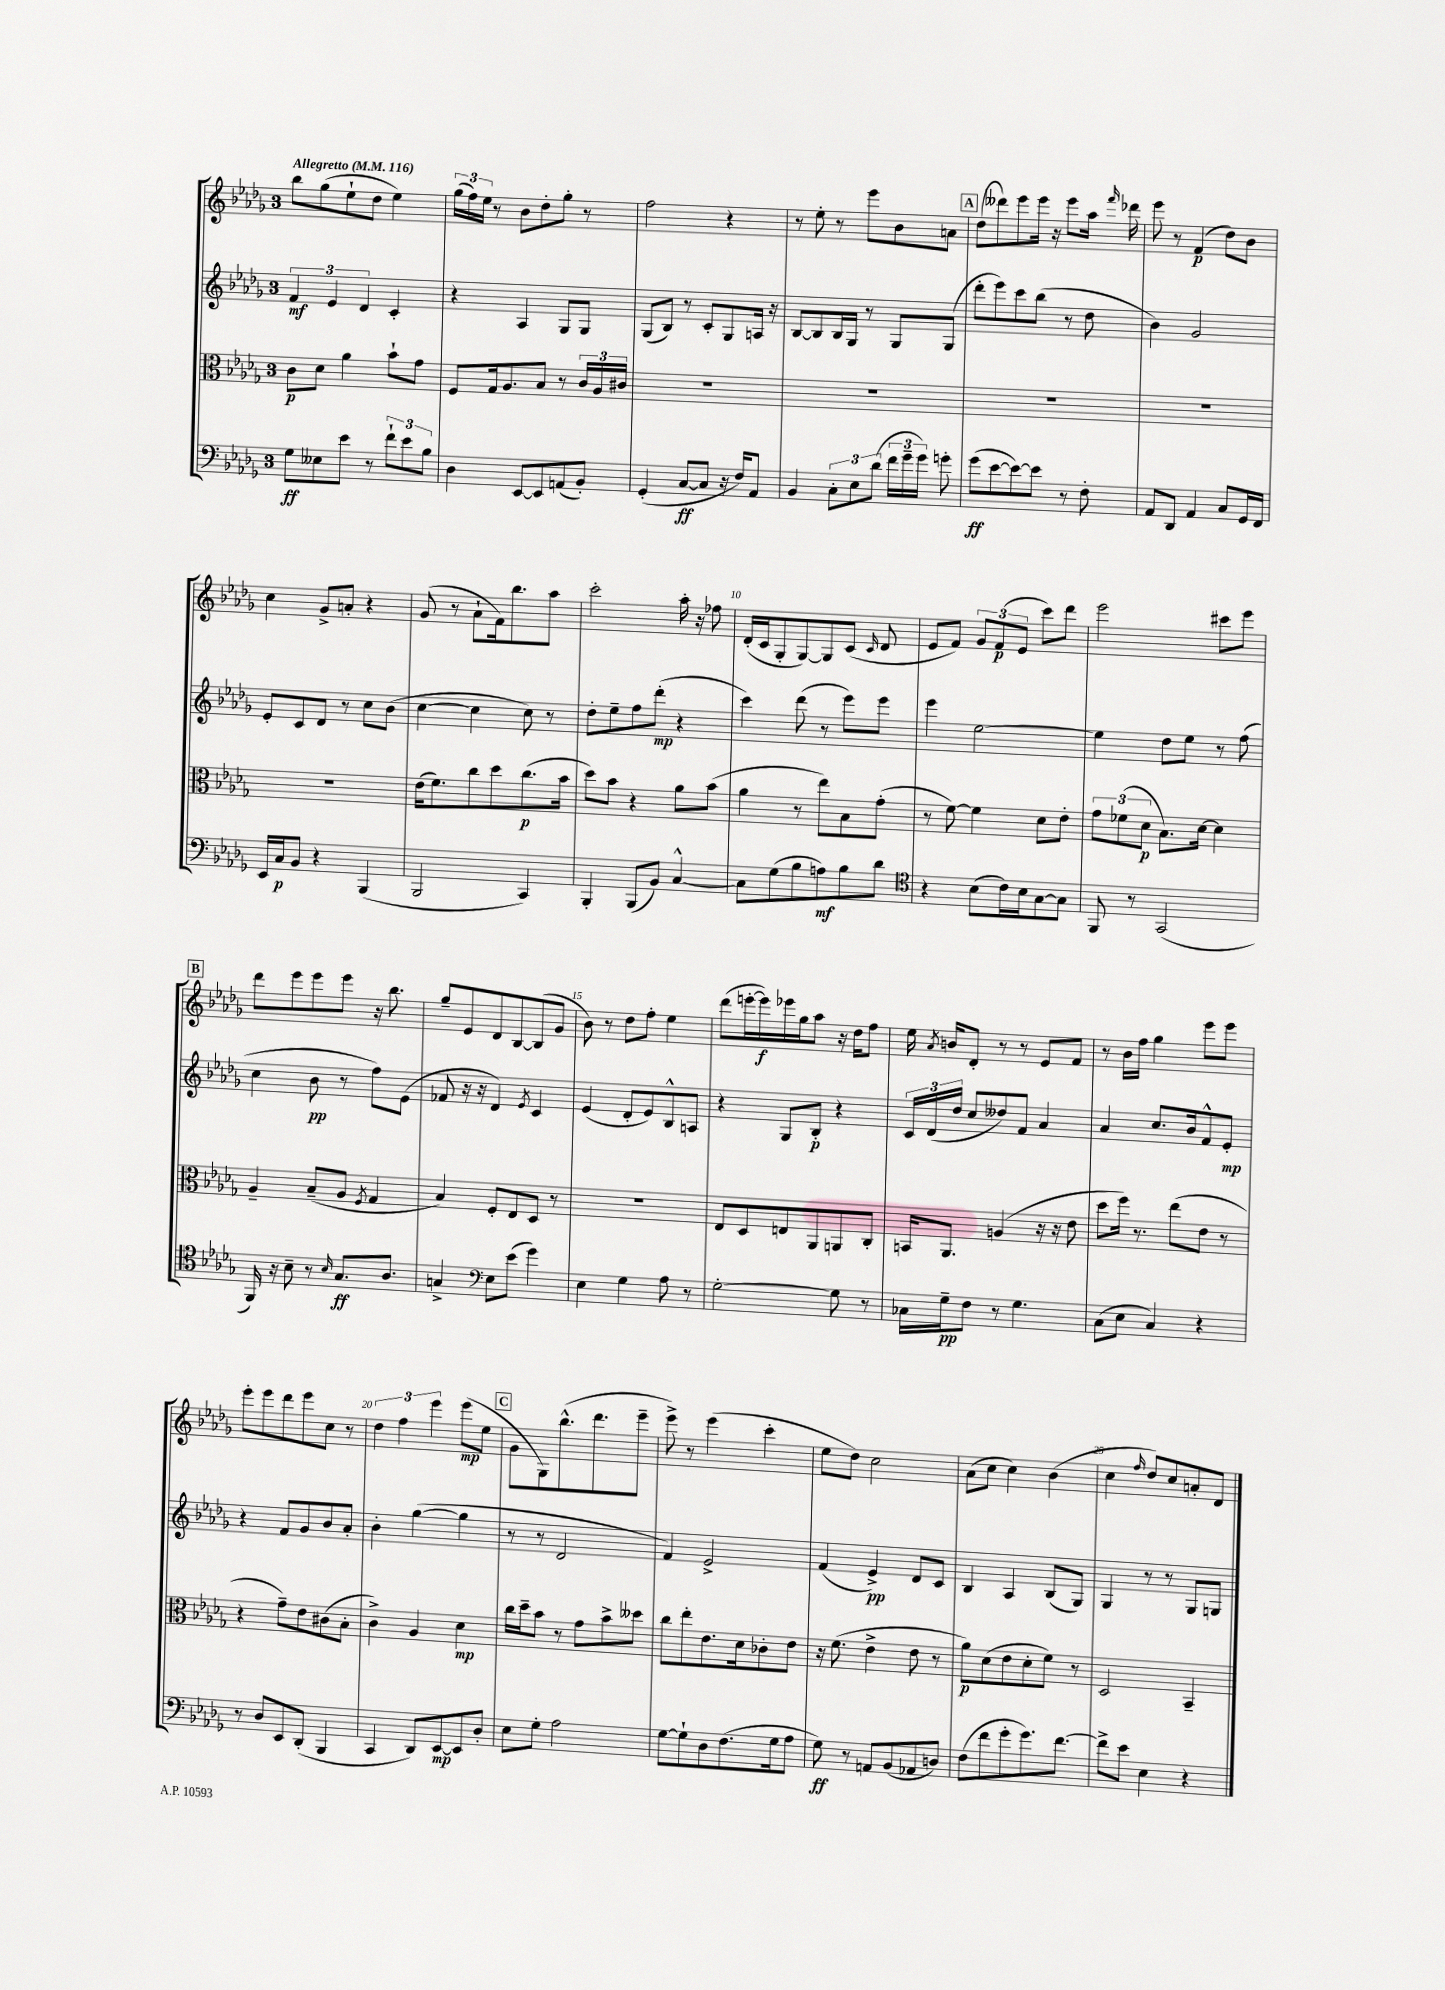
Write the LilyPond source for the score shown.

<<
\new StaffGroup <<
\new Staff = "s0" {
    \clef treble \key des \major \once \override Staff.TimeSignature.style = #'single-digit \time 3/4 \tempo "Allegretto" 4 = 116
    \autoBeamOff bes''8[ ges''8( ees''8-! des''8] ees''4) |
    \tuplet 3/2 { ges''16[( f''16) ees''16] } r8 bes'8[ des''8-. ges''8]-. r8 |
    f''2 r4 |
    r8 ees''8-. r8 ees'''8[ bes'8 a'8] |
    \mark \markup { \box "A" } des''8[( deses'''8) ees'''8 ees'''16] r16 ees'''8[ aes''16] \grace { f'''16 } des'''16 |
    ees'''8 r8 f'4\p( des''8[) bes'8] |
    c''4 ges'8[-> a'8]-. r4 |
    ges'8( r8 aes'8[-! f'16) bes''8. aes''8] |
    c'''2-. aes''16-. r16 fes''8 |
    des'16[-.( c'16 ges8-. ges8~) ges8 c'8]( \grace { c'16 } des'8 |
    ees'8[ f'8]) \tuplet 3/2 { ges'8[ f'8\p( ees'8] } c'''8[) des'''8] |
    ees'''2 cis'''8[ ees'''8] |
    \mark \markup { \box "B" } des'''8[ ees'''8 ees'''8 ees'''8] r16 bes''8. |
    ges''8[-- ees'8 des'8 bes8~ bes8( ges'8] |
    bes'8) r8 des''8[ f''8]-. ees''4 |
    des'''8[( e'''16~-. e'''16\f) ees'''16 ges''16 aes''8] r16 des''16[ f''8] |
    ees''16 \acciaccatura { aes'8 } b'16[ des'8]-. r8 r8 ees'8[ f'8] |
    r8 bes'16[ f''16] ges''4 ees'''8[ ees'''8] |
    ees'''8[-. ees'''8 des'''8 ees'''8 c''8] r8 |
    \tuplet 3/2 { des''4 f''4 ees'''4 } ees'''8[\mp( ees''8] |
    \mark \markup { \box "C" } ges'8[ ges8) bes''8.-^( des'''8. ees'''8]-- |
    ees'''8->) r8 ees'''4( c'''4-. |
    ees''8[ des''8]) c''2 |
    aes'8[( c''8] c''4) bes'4( |
    c''4 \grace { f''16 } des''8[) c''8 a'8-. des'8] \bar "|." |
}
\new Staff = "s1" {
    \clef treble \key des \major \once \override Staff.TimeSignature.style = #'single-digit \time 3/4
    \autoBeamOff \tuplet 3/2 { f'4\mf ees'4 des'4 } c'4-. |
    r4 aes4 ges8[ ges8] |
    ges8[( bes8]) r8 c'8[-. ges8 a16] r16 |
    bes8[~ bes8 bes16 ges16] r8 ges8[ ges8]( |
    \mark \markup { \box "A" } des'''8[-. ees'''8) c'''8 bes''8]( r8 des''8 |
    bes'4) ges'2 |
    ees'8[-. c'8 des'8] r8 c''8[ bes'8]( |
    c''4~ c''4 c''8) r8 |
    des''8[-. ees''8-- f''8 des'''8]-.\mp( r4 |
    c'''4) des'''8( r8 ees'''8[) ees'''8] |
    ees'''4 ees''2~ |
    ees''4 des''8[ ees''8] r8 f''8( |
    \mark \markup { \box "B" } c''4 bes'8\pp r8 f''8[) ees'8]( |
    fes'8 r16 r16 des'4) \acciaccatura { ees'8 } c'4 |
    ees'4( des'8[-. ees'8) bes8-^ a8] |
    r4 ges8[ bes8]-.\p r4 |
    \tuplet 3/2 { c'16[ des'16( des''16] } c''8[ deses''8) f'8] aes'4 |
    aes'4 c''8.[ bes'16 f'8-^ ees'8]-.\mp |
    r4 f'8[ ges'8 bes'8 aes'8]-. |
    bes'4-. ges''4~( ges''4 |
    \mark \markup { \box "C" } r8 r8 des'2 |
    f'4) ees'2-> |
    f'4( ees'4->\pp) des'8[ c'8] |
    bes4 aes4 bes8[( ges8]) |
    ges4 r8 r8 ges8[ g8] \bar "|." |
}
\new Staff = "s2" {
    \clef alto \key des \major \once \override Staff.TimeSignature.style = #'single-digit \time 3/4
    \autoBeamOff c'8[\p des'8] aes'4 bes'8[-! ges'8] |
    f8[ ges16 aes8. bes8] r8 \tuplet 3/2 { c'16[ aes16 cis'16] } |
    R2. |
    R2. |
    \mark \markup { \box "A" } R2. |
    R2. |
    R2. |
    ees'16[( f'8.) c''8 des''8 c''8.\p( bes'16] |
    des''8[) bes'8] r4 aes'8[ bes'8]( |
    aes'4 r8 ees''8[) bes8 ges'8]-.( |
    r8 f'8~) f'4 des'8[ ees'8]-. |
    \tuplet 3/2 { ges'8[ fes'8( des'8]\p } bes8.[) des'16]~ des'4 |
    \mark \markup { \box "B" } aes4-- bes8[--( aes8] \acciaccatura { f8 } ges4 |
    bes4) f8[-. ees8 des8] r8 |
    R2. |
    ees8[ des8 e8 aes,8 a,8 c8]-. |
    b,16[ aes,8.] a4( r16 r16 ees'8 |
    des''8[ f''16]) r8. ees''8[( ees'8] r8 |
    r4 ges'8[--) ees'8 cis'8( bes8]-. |
    c'4->) aes4 des'4\mp |
    \mark \markup { \box "C" } c''16[ des''16-- bes'8] r8 ges'8[ bes'8-> deses''8] |
    c''8[ ees''8-. ees'8. des'16 ces'8-. ees'8] |
    r16 f'8.( ees'4-> ees'8 r8 |
    aes'8[\p) des'8( ees'8 des'8-. f'8]) r8 |
    des2 bes,4-- \bar "|." |
}
\new Staff = "s3" {
    \clef bass \key des \major \once \override Staff.TimeSignature.style = #'single-digit \time 3/4
    \autoBeamOff ges8[\ff eeses8 ees'8] r8 \tuplet 3/2 { f'8[-! ees'8 bes8] } |
    des4 ees,8[~ ees,8 a,8( bes,8]-.) |
    ges,4-.( c8[~\ff c8] r16 f16[) aes,8] |
    bes,4 \tuplet 3/2 { c8[-. ees8 des'8]( } \tuplet 3/2 { f'16[ ges'16-- ges'16]) } g'8-. |
    \mark \markup { \box "A" } ges'8[\ff( ees'8~ ees'8~) ees'8] r8 f8-. |
    aes,8[ des,8] aes,4 c8[ ges,16 f,16] |
    ees,16[ c16\p bes,8] r4 bes,,4( |
    bes,,2 c,4) |
    bes,,4-. bes,,8[( bes,8]) c4~-^ |
    c8[ ges8( bes8 a8\mf) bes8 des'8] |
    \clef tenor r4 bes8[( c'16) bes16 ges8~ ges8] |
    f,8 r8 ges,2( |
    \mark \markup { \box "B" } f,16) r16 bes8-- r8 \grace { bes16 } ges8.[\ff aes8.] |
    g4-> \clef bass ees8[ ees'8]( ges'4) |
    ees4 ges4 aes8 r8 |
    ges2~-. ges8 r8 |
    ces16[ ges16--\pp f8] r8 ges4. |
    c8[( ees8] c4) r4 |
    r8 des8[ ees,8 des,8]-.( bes,,4 |
    c,4 des,8[) ees,8~\mp ees,8 des8]-. |
    \mark \markup { \box "C" } ees8[ ges8]-. aes2 |
    ges8[~ ges8-! des8 f8.( ges16 aes8] |
    ges8\ff) r8 a,8[ bes,8( aes,8 d8]) |
    f8[( f'8 ges'8-. ges'8.) f'8.]~ |
    f'8[-> ees'8] ees4 r4 \bar "|." |
}
>>
>>
\layout { \context { \Score \override BarNumber.break-visibility = ##(#f #t #t) barNumberVisibility = #(every-nth-bar-number-visible 5) } }
